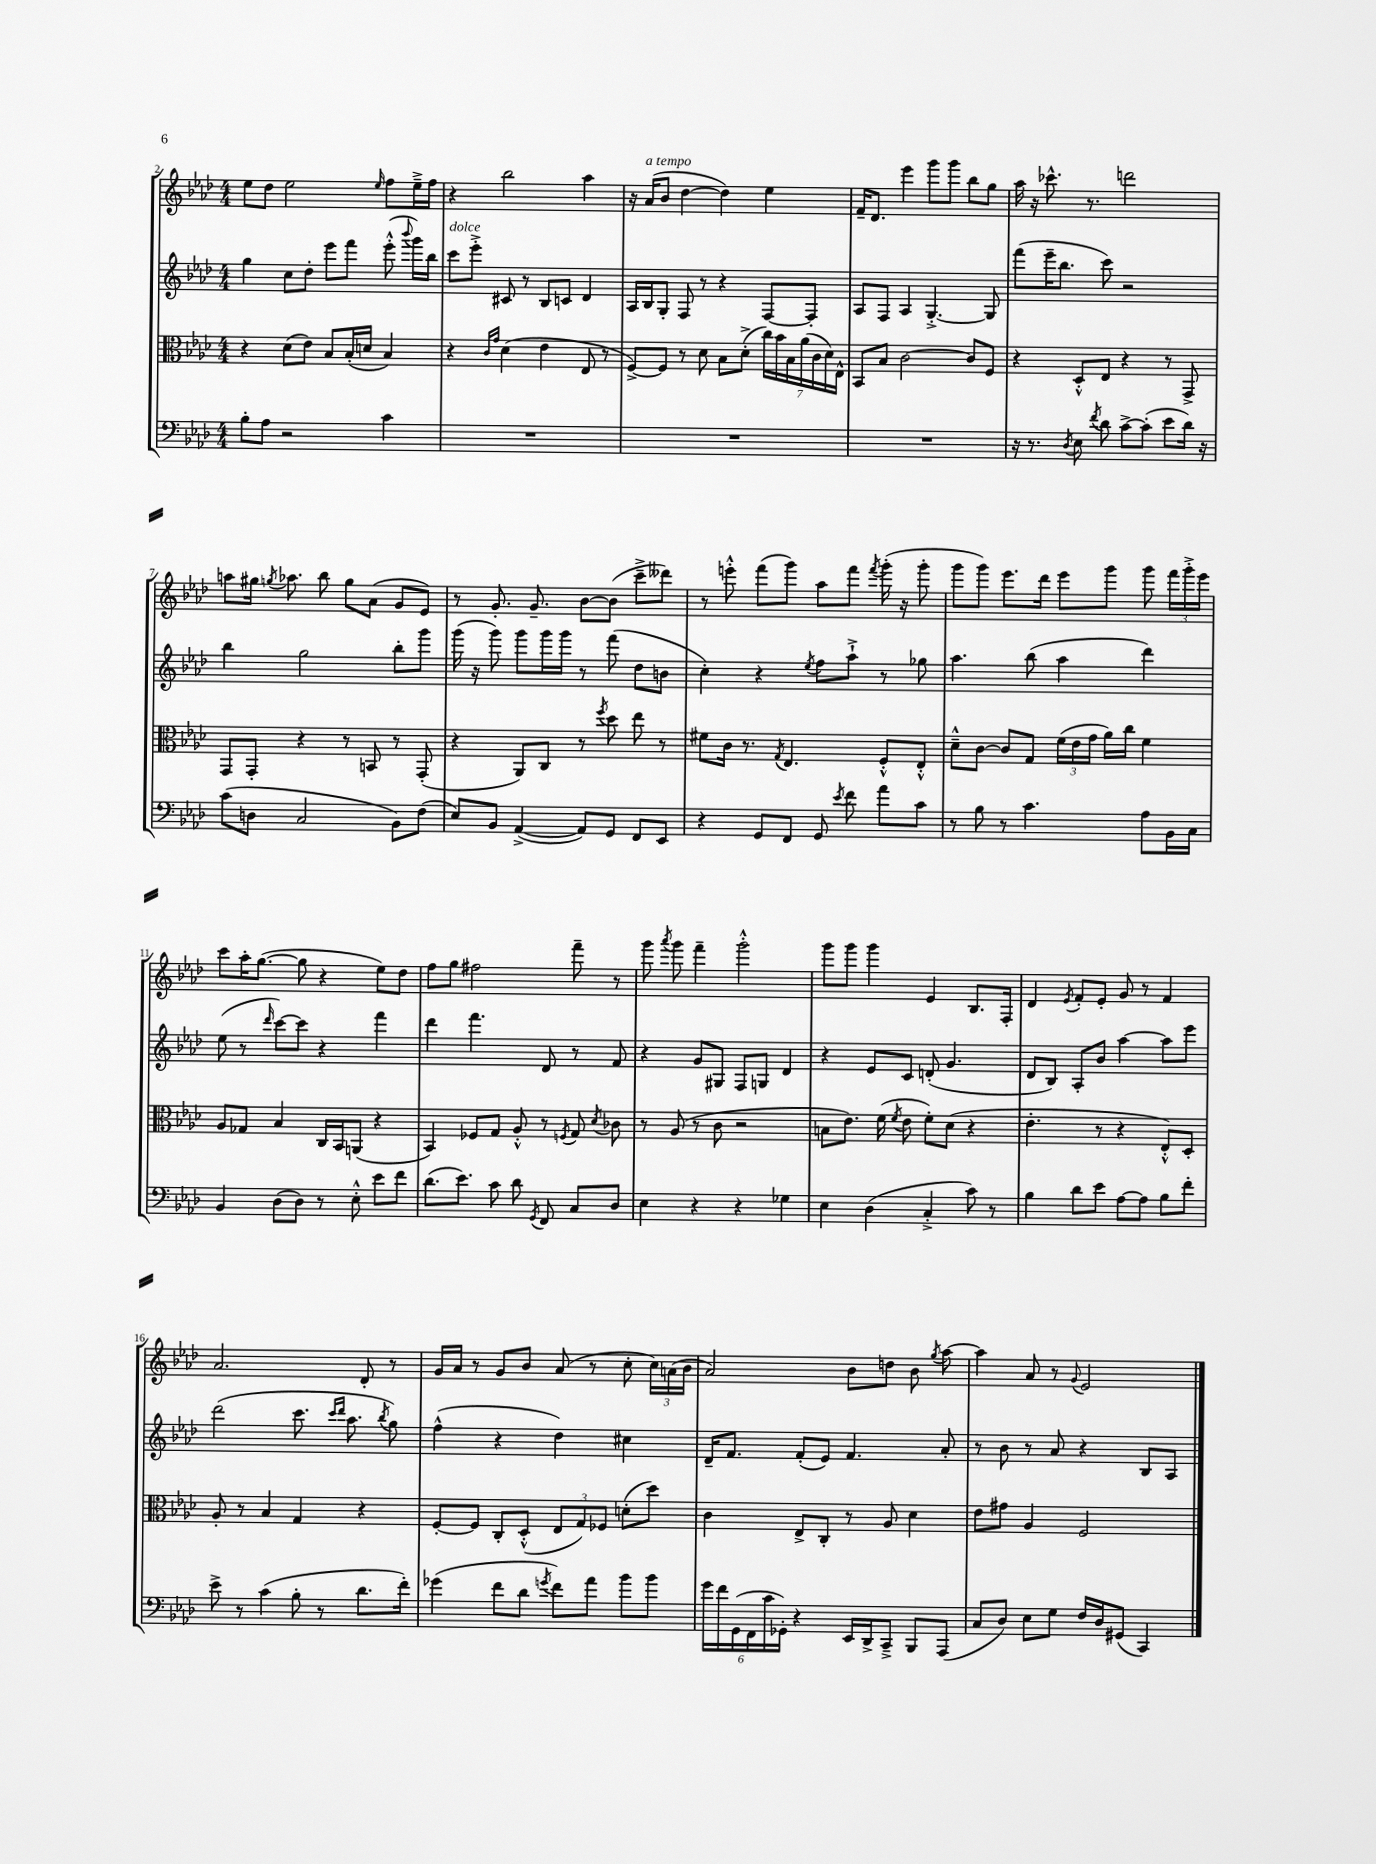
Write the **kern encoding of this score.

**kern	**kern	**kern	**kern
*staff4	*staff3	*staff2	*staff1
*clefF4	*clefC3	*clefG2	*clefG2
*k[b-e-a-d-]	*k[b-e-a-d-]	*k[b-e-a-d-]	*k[b-e-a-d-]
*M4/4	*M4/4	*M4/4	*M4/4
8B-'\L	4r	4gg\	8ee-\L
8A-\J	.	.	8dd-\J
2r	(8d-\L	8cc\L	2ee-\
.	8e-\J)	8dd-'\J	.
.	8B-/L	8eee-\L	.
.	(16B-'/L	8fff\J	.
.	16d/JJ	.	.
.	.	.	16qqee-/
4c\	4B-/)	(8eee-'^^\	8ff\L
.	.	8qqbbb-/	.
.	.	16ggg\LL)	16ee-~^\L
.	.	16bb-\JJ	16ff\JJ
=	=	=	=
1r	4r	8ccc\L	4r
.	.	8eee-'^\J	.
.	16qqc/LL	.	.
.	16qqg/JJ	.	.
.	(4d-\	8c#/	2bb-\
.	.	8r	.
.	4e-\	8B-/L	.
.	.	8c/J	.
.	8E-/	4d-/	4aa-\
.	8r	.	.
=	=	=	=
1r	[8F^/L)	16A-/LL	16r
.	.	16B-/J	(16a-/LK
.	8F/]J	8G'/J	8b-/J
.	8r	8F/	[4dd-\
.	8d-\	8r	.
.	8B-\L	4r	4dd-\])
.	(8d-'^\J	.	.
.	28cc\LL)	[8F/L	4ee-\
.	28b-\	.	.
.	28B-\	.	.
.	(28a-\	.	.
.	.	8F'/]J	.
.	28c\	.	.
.	28d-\)	.	.
.	28E-^^\JJ	.	.
=	=	=	=
1r	8BB-/L	8A-/L	16f~/LK
.	.	.	8.d-/J
.	8B-/J	8F/J	.
.	[2c\	4A-/	4eee-\
.	.	[4.G'^/	8ggg\L
.	.	.	8ggg\J
.	8c/]L	.	8bb-\L
.	8F/J	8G/]	8gg\J
=	=	=	=
16r	4r	(8fff\L	16aa-\
8.r	.	.	16r
.	.	16eee-~\K	8.ccc-^^\
.	.	8.bb-\J	.
8qD-/	.	.	.
8E-\	8D-'^^/L	.	.
.	.	.	8.r
8qf/	.	.	.
8d-\	8E-/J	8ccc\)	.
[8c^\L	4r	2r	2ddd\
(8c'\]J	.	.	.
8e-\L	8r	.	.
16d-\Jk)	8GG^/	.	.
16r	.	.	.
=	=	=	=
(8c\L	8GG/L	4bb-\	8aa\L
8D\J	8GG'/J	.	16gg#\Jk
.	.	.	8qgg/
.	.	.	8.aa-\
2C/	4r	2gg\	.
.	.	.	8bb-\
.	8r	.	8gg\L
.	8BB/	.	(8a-\J
8BB-\L)	8r	8bb-'\L	8g/L
(8F\J	(8GG'/	8ggg\J	8e-/J)
=	=	=	=
8E-/L)	4r	(16ggg\	8r
.	.	16r	.
8BB-/J	.	8ggg\)	8.g'/
([4AA-^/	8AA-/L)	8ggg\L	.
.	.	.	8.g~/
.	8C/J	16ggg\L	.
.	.	16ggg\JJ	.
8AA-/]L)	8r	8r	[8b-\L
.	8qff/	.	.
8GG/J	8dd-\	(8fff\	(8b-\]J
8FF/L	8ee-\	8dd-\L	8ccc~^\L
8EE-/J	8r	8b\J	8ddd--\J)
=	=	=	=
4r	8f#\L	4cc'\)	8r
.	16c\Jk	.	8eee'^^\
.	8.r	.	.
8GG/L	.	4r	(8fff\L
.	8qG/	.	.
8FF/J	4.E-/	.	8ggg\J)
.	.	8qee-/	.
8GG/	.	8ff\L	8aa-\L
8qe-/	.	.	.
8f\	.	8aa-`^\J	8fff\J
.	.	.	8qfff/
8a-\L	8F'^^/L	8r	(16ggg'\
.	.	.	16r
8c\J	8E-'^^/J	8gg-\	8ggg'\
=	=	=	=
8r	8d-~^^\L	4.aa-\	8ggg\L
8B-\	[8c\J	.	8ggg\J)
8r	8c/]L	.	8.eee-\L
4.c\	8G/J	(8bb-\	.
.	.	.	16ddd-\Jk
.	(24f\LL	4aa-\	8eee-\L
.	24e-\	.	.
.	24g\JJ	.	.
.	16a-\LL)	.	8ggg\J
.	16cc\JJ	.	.
8A-\L	4f\	4ddd-\)	8ggg\
16BB-\L	.	.	24fff\LL
.	.	.	24ggg'^\
16C\JJ	.	.	.
.	.	.	24eee-\JJ
=	=	=	=
4BB-/	8A-/L	(8ee-\	8ccc\L
.	8G-/J	8r	16aa-'\K
.	.	.	([8.gg\J
.	.	16qqddd-/	.
(8D-\L	4B-/	[8ccc\L)	.
8D-\J)	.	8ccc\]J	8gg\]
8r	16C/LL	4r	4r
.	16BB-/J	.	.
8E-'^^\	(8AA/J	.	.
8e-\L	4r	4fff\	8ee-\L)
8f\J	.	.	8dd-\J
=	=	=	=
(8.d-\L	4BB-/)	4ddd-\	8ff\L
.	.	.	8gg\J
8.e-\J)	.	.	.
.	8F-/L	4.fff\	2ff#\
8c\	8G/J	.	.
8d-\	8A-'^^/	.	.
8qGG/	.	.	.
8FF/	8r	8d-/	.
.	8qF/	.	.
8C/L	8G/	8r	8fff~\
.	8qd-/	.	.
8D-/J	8c-\	8f/	8r
=	=	=	=
4E-\	8r	4r	8ggg\
.	.	.	8qaaa-/
.	(8A-/	.	8ggg\
4r	8r	8g/L	4fff~\
.	8c\	8G#/J	.
4r	2r	8F/L	2ggg'^^\
.	.	8G/J	.
4G-\	.	4d-/	.
=	=	=	=
4E-\	8B\L	4r	8ggg\L
.	8.e-\J)	.	8ggg\J
(4D-\	.	8e-/L	4ggg\
.	(16f\	.	.
.	8qf/	.	.
.	8e-\	8c/J	.
4C'^/	8f'\L)	(8d'/	4e-/
.	(8d-\J	4.g/	.
8c\)	4r	.	8.B-/L
8r	.	.	.
.	.	.	16F'/Jk
=	=	=	=
4B-\	4.e-'\	8d-/L	4d-/
.	.	8B-/J)	.
.	.	.	8qe-/
8d-\L	.	8A-'/L	8f'/L
8e-\J	8r	8b-/J	8e-'/J
[8A-\L	4r	[4aa-\	8g/
8A-\]J	.	.	8r
8B-\L	8E-'^^/L)	8aa-\]L	4f/
8f'\J	8D-'/J	8eee-\J	.
=	=	=	=
8e-^\	8A-'/	(2ddd-\	2.a-/
8r	8r	.	.
(4c\	4B-/	.	.
8B-'\	4G/	8.ccc\	.
8r	.	.	.
.	.	16qqccc/LL	.
.	.	16qqddd-/JJ	.
.	.	8.aa-\	.
8.d-\L	4r	.	8d-'/
.	.	8qbb-/	.
.	.	8gg\)	8r
16f'\Jk)	.	.	.
=	=	=	=
(4g-\	[8F'/L	(4ff^^\	16g/LL
.	.	.	16a-/JJ
.	8F/]J	.	8r
8f\L	8C'/L	4r	8g/L
8d-\J	(8D-'^^/J	.	8b-/J
8qg/	.	.	.
8f\L)	12E-/L	4dd-\)	(8a-/
.	12G/)	.	.
8a-\J	.	.	8r
.	12F-/J	.	.
8b-\L	(8d'\L	4cc#\	8cc'\
8b-\J	8dd-\J)	.	24cc\LL)
.	.	.	(24a\
.	.	.	24b-\JJ
=	=	=	=
24g\LL	4c\	16d-~/LK	2a-/)
24f\	.	.	.
.	.	8.f/J	.
(24GG\	.	.	.
24FF\	.	.	.
24c\	.	.	.
24GG-'\JJ)	.	.	.
4r	8E-^/L	(8f'/L	.
.	8C'/J	8e-/J)	.
16EE-/LL	8r	4.f/	8b-\L
16DD-^/J	.	.	.
8CC~^/J	8A-/	.	8dd\J
8BBB-/L	4d-\	.	8b-\
.	.	.	8qgg/
(8AAA-/J	.	8a-'/	[8aa-\
=	=	=	=
8C/L	8e-\L	8r	4aa-\]
8D-/J)	8g#\J	8b-\	.
8E-\L	4A-/	8r	8a-/
8G\J	.	8a-/	8r
.	.	.	8qqg/
16F/LL	2F/	4r	2e-/
16D-/J	.	.	.
(8GG#/J	.	.	.
4CC/)	.	8B-/L	.
.	.	8A-/J	.
==	==	==	==
*-	*-	*-	*-
